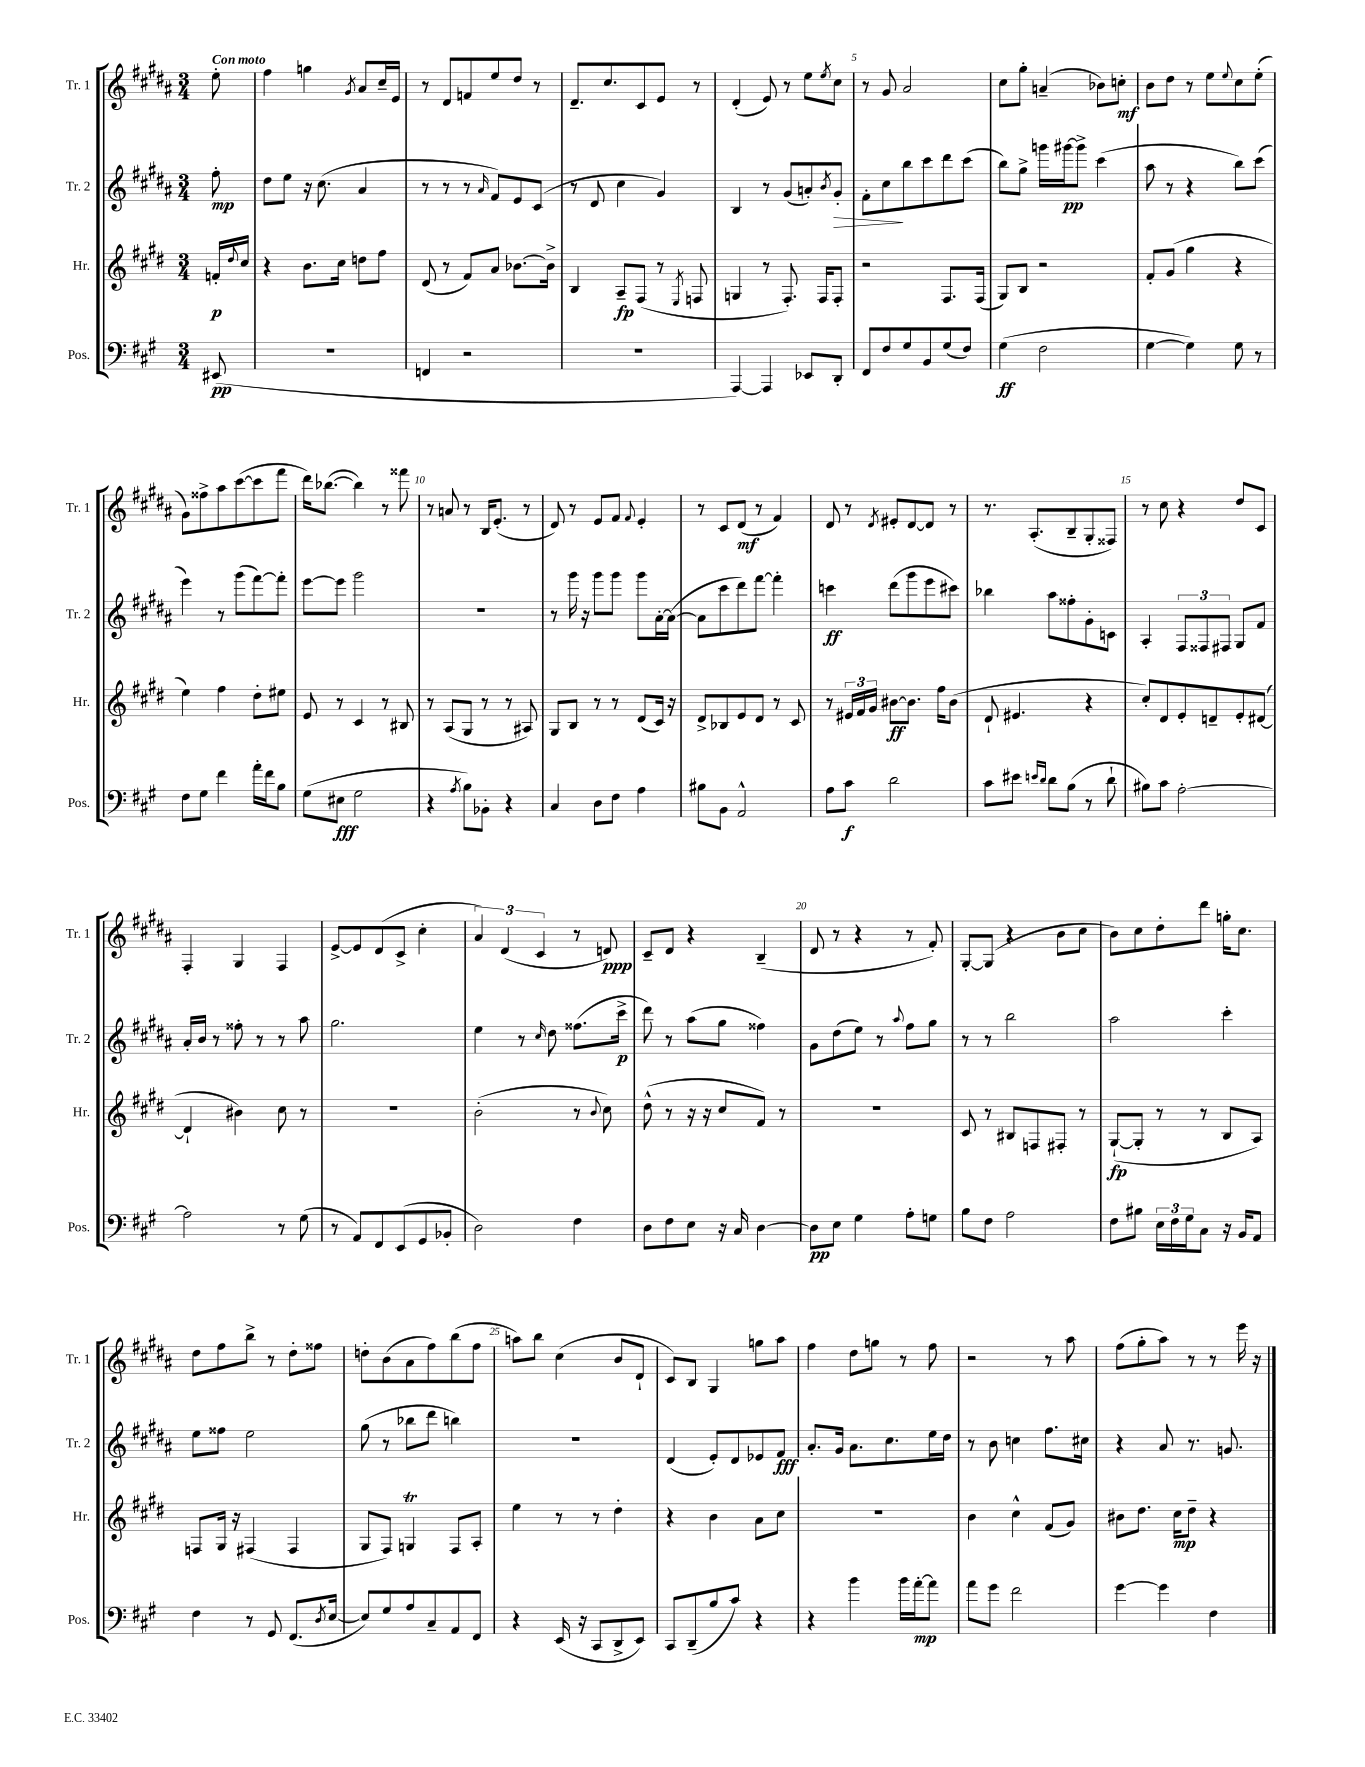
<<
\new StaffGroup <<
\new Staff = "s0" \with { instrumentName = "Tr. 1" shortInstrumentName = "Tr. 1" } {
    \clef treble \key b \major \numericTimeSignature \time 3/4 \partial 8 \tempo "Con moto"
    e''8-. |
    fis''4 g''4 \acciaccatura { gis'8 } ais'8 cis''16-- e'16 |
    r8 dis'8 f'8 e''8 dis''8 r8 |
    dis'8.-- cis''8. cis'8 e'8 r8 |
    dis'4-.( e'8) r8 e''8 \acciaccatura { e''8 } cis''8 |
    r8 gis'8 ais'2 |
    cis''8 gis''8-. a'4--( bes'8) c''8-.\mf |
    b'8 dis''8 r8 e''8 \appoggiatura { e''8 } cis''8 e''8-.( |
    gis'8) fisis''8-> ais''8 cis'''8~( cis'''8 fis'''8 |
    dis'''16) bes''8.~( bes''4) r8 fisis'''8 |
    r8 a'8 r8 b16 e'8.-.( r8 |
    dis'8) r8 e'8 fis'8 \appoggiatura { fis'8 } e'4-. |
    r8 cis'8 dis'8\mf( r8 fis'4) |
    dis'8 r8 \acciaccatura { dis'8 } eis'8-. dis'8~ dis'8 r8 |
    r8. ais8.-.( b8-- gis8-. fisis8) |
    r8 cis''8 r4 dis''8 cis'8 |
    fis4-. gis4 fis4 |
    e'8~-> e'8 dis'8( cis'8-> cis''4-. |
    \tuplet 3/2 { ais'4) dis'4( cis'4 } r8 d'8\ppp) |
    cis'8-- dis'8 r4 b4--( |
    dis'8 r8 r4 r8 fis'8-.) |
    gis8~-. gis8( r4 b'8 cis''8 |
    b'8) cis''8 dis''8-. dis'''8 g''16-. cis''8. |
    dis''8 fis''8 b''8-> r8 dis''8-. fisis''8 |
    d''8-. b'8( ais'8 fis''8) b''8( fis''8 |
    a''8) b''8 cis''4( b'8 dis'8-! |
    cis'8) b8 gis4 g''8 ais''8 |
    fis''4 dis''8 g''8 r8 fis''8 |
    r2 r8 ais''8 |
    fis''8( gis''8-. ais''8) r8 r8 e'''16 r16 \bar "|." |
}
\new Staff = "s1" \with { instrumentName = "Tr. 2" shortInstrumentName = "Tr. 2" } {
    \clef treble \key b \major \numericTimeSignature \time 3/4 \partial 8
    fis''8-.\mp |
    dis''8 e''8 r16 cis''8.( ais'4 |
    r8 r8 r8 \grace { ais'16 } fis'8) e'8 cis'8( |
    r8 dis'8 cis''4 gis'4) |
    b4 r8 gis'8( a'8-.) \acciaccatura { b'8 } gis'8-.\> |
    fis'8-. cis''8\! b''8 cis'''8 dis'''8 cis'''8( |
    b''8) gis''8-> g'''16 gis'''16~\pp gis'''8-> cis'''4( |
    ais''8 r8 r4 b''8) cis'''8( |
    e'''4) r8 gis'''8( fis'''8~) fis'''8-. |
    e'''8~ e'''8 gis'''2 |
    R2. |
    r8 gis'''16 r16 gis'''8 gis'''8 gis'''8 ais'16~-. ais'16~( |
    ais'8 cis'''8 dis'''8) fis'''8~ fis'''4-. |
    c'''4\ff dis'''8( gis'''8 e'''8 cis'''8) |
    bes''4 ais''8 fisis''8-. gis'8-. c'8 |
    ais4-. \tuplet 3/2 { fis8 fisis8 fis8 } gis8 fis'8 |
    ais'16-. b'16 r8 fisis''8-. r8 r8 ais''8 |
    gis''2. |
    e''4 r8 \grace { cis''16 } dis''8 fisis''8.( cis'''16->\p |
    dis'''8) r8 ais''8( gis''8 fisis''4) |
    gis'8 dis''8( e''8) r8 \appoggiatura { ais''8 } fis''8 gis''8 |
    r8 r8 b''2 |
    ais''2 cis'''4-. |
    e''8 fisis''8 e''2 |
    gis''8( r8 bes''8 dis'''8 b''4) |
    R2. |
    dis'4( e'8-.) dis'8 ees'8 fis'8\fff |
    ais'8.-. gis'16 ais'8. cis''8. e''16 dis''16 |
    r8 b'8 c''4 fis''8. cis''16 |
    r4 ais'8 r8. g'8. \bar "|." |
}
\new Staff = "s2" \with { instrumentName = "Hr." shortInstrumentName = "Hr." } {
    \clef treble \key e \major \numericTimeSignature \time 3/4 \partial 8
    f'16-.\p \appoggiatura { dis''8 } cis''16 |
    r4 b'8. cis''16 d''8 fis''8 |
    dis'8( r8 fis'8) a'8 bes'8.~ bes'16-> |
    b4 a8--\fp fis8( r8 \acciaccatura { e8 } f8 |
    g4 r8 fis8.-.) fis16 fis8-. |
    r2 fis8. fis16( |
    gis8) b8 r2 |
    fis'8-. gis'8( gis''4 r4 |
    e''4) fis''4 dis''8-. eis''8 |
    e'8 r8 cis'4 r8 bis8 |
    r8 a8( gis8 r8 r8 ais8) |
    gis8 b8 r8 r8 dis'8( cis'16) r16 |
    dis'8-> bes8 e'8 dis'8 r8 cis'8 |
    r8 \tuplet 3/2 { eis'16 fis'16 gis'16 } bis'8~\ff bis'8. fis''16 bis'8( |
    dis'8-! eis'4. r4 |
    cis''8-.) dis'8 e'8-. d'8-- e'8-. dis'8~( |
    dis'4-! bis'4) cis''8 r8 |
    R2. |
    b'2-.( r8 \appoggiatura { b'8 } cis''8) |
    dis''8-^( r8 r16 r16 cis''8 fis'8) r8 |
    R2. |
    cis'8 r8 bis8 f8 fis8-. r8 |
    gis8~-!\fp( gis8-. r8 r8 b8 a8) |
    f8 gis16 r16 fis4( fis4 |
    gis8 fis8) g4\trill fis8 a8-. |
    e''4 r8 r8 dis''4-. |
    r4 b'4 a'8 cis''8 |
    R2. |
    b'4 cis''4-^ fis'8( gis'8) |
    bis'8 dis''8. cis''16\mp dis''8-- r4 \bar "|." |
}
\new Staff = "s3" \with { instrumentName = "Pos." shortInstrumentName = "Pos." } {
    \clef bass \key a \major \numericTimeSignature \time 3/4 \partial 8
    eis,8\pp( |
    R2. |
    f,4 r2 |
    R2. |
    a,,4~) a,,4 ees,8 d,8-. |
    fis,8 fis8 gis8 b,8 gis8( fis8) |
    gis4\ff( fis2 |
    gis4~ gis4) gis8 r8 |
    fis8 gis8 fis'4 a'16-. fis'16 b8 |
    gis8( eis8\fff gis2 |
    r4 \acciaccatura { a8 } b8) bes,8-. r4 |
    cis4 d8 fis8 a4 |
    bis8 b,8 a,2-^ |
    a8 cis'8\f d'2 |
    cis'8 eis'8 \grace { e'16 d'16 } d'8 b8( r8 d'8-! |
    bis8) cis'8 a2~-. |
    a2 r8 gis8( |
    r8 a,8) fis,8 e,8( gis,8 bes,8-. |
    d2) fis4 |
    d8 fis8 e8 r16 cis16 d4~ |
    d8\pp e8 gis4 a8-. g8 |
    b8 fis8 a2 |
    fis8 bis8 \tuplet 3/2 { e16 fis16 gis16 } cis8 r16 b,16 a,8 |
    fis4 r8 gis,8 fis,8.( \acciaccatura { d8 } e16~ |
    e8) gis8 a8 cis8-- a,8 fis,8 |
    r4 e,16( r16 cis,8 d,8-> e,8) |
    cis,8 d,8--( b8 cis'8) r4 |
    r4 b'4 b'16 a'16~-.\mp a'8 |
    a'8 gis'8 fis'2 |
    gis'4~ gis'4 fis4 \bar "|." |
}
>>
>>
\layout { \context { \Score \override BarNumber.break-visibility = ##(#f #t #t) barNumberVisibility = #(every-nth-bar-number-visible 5) } }
